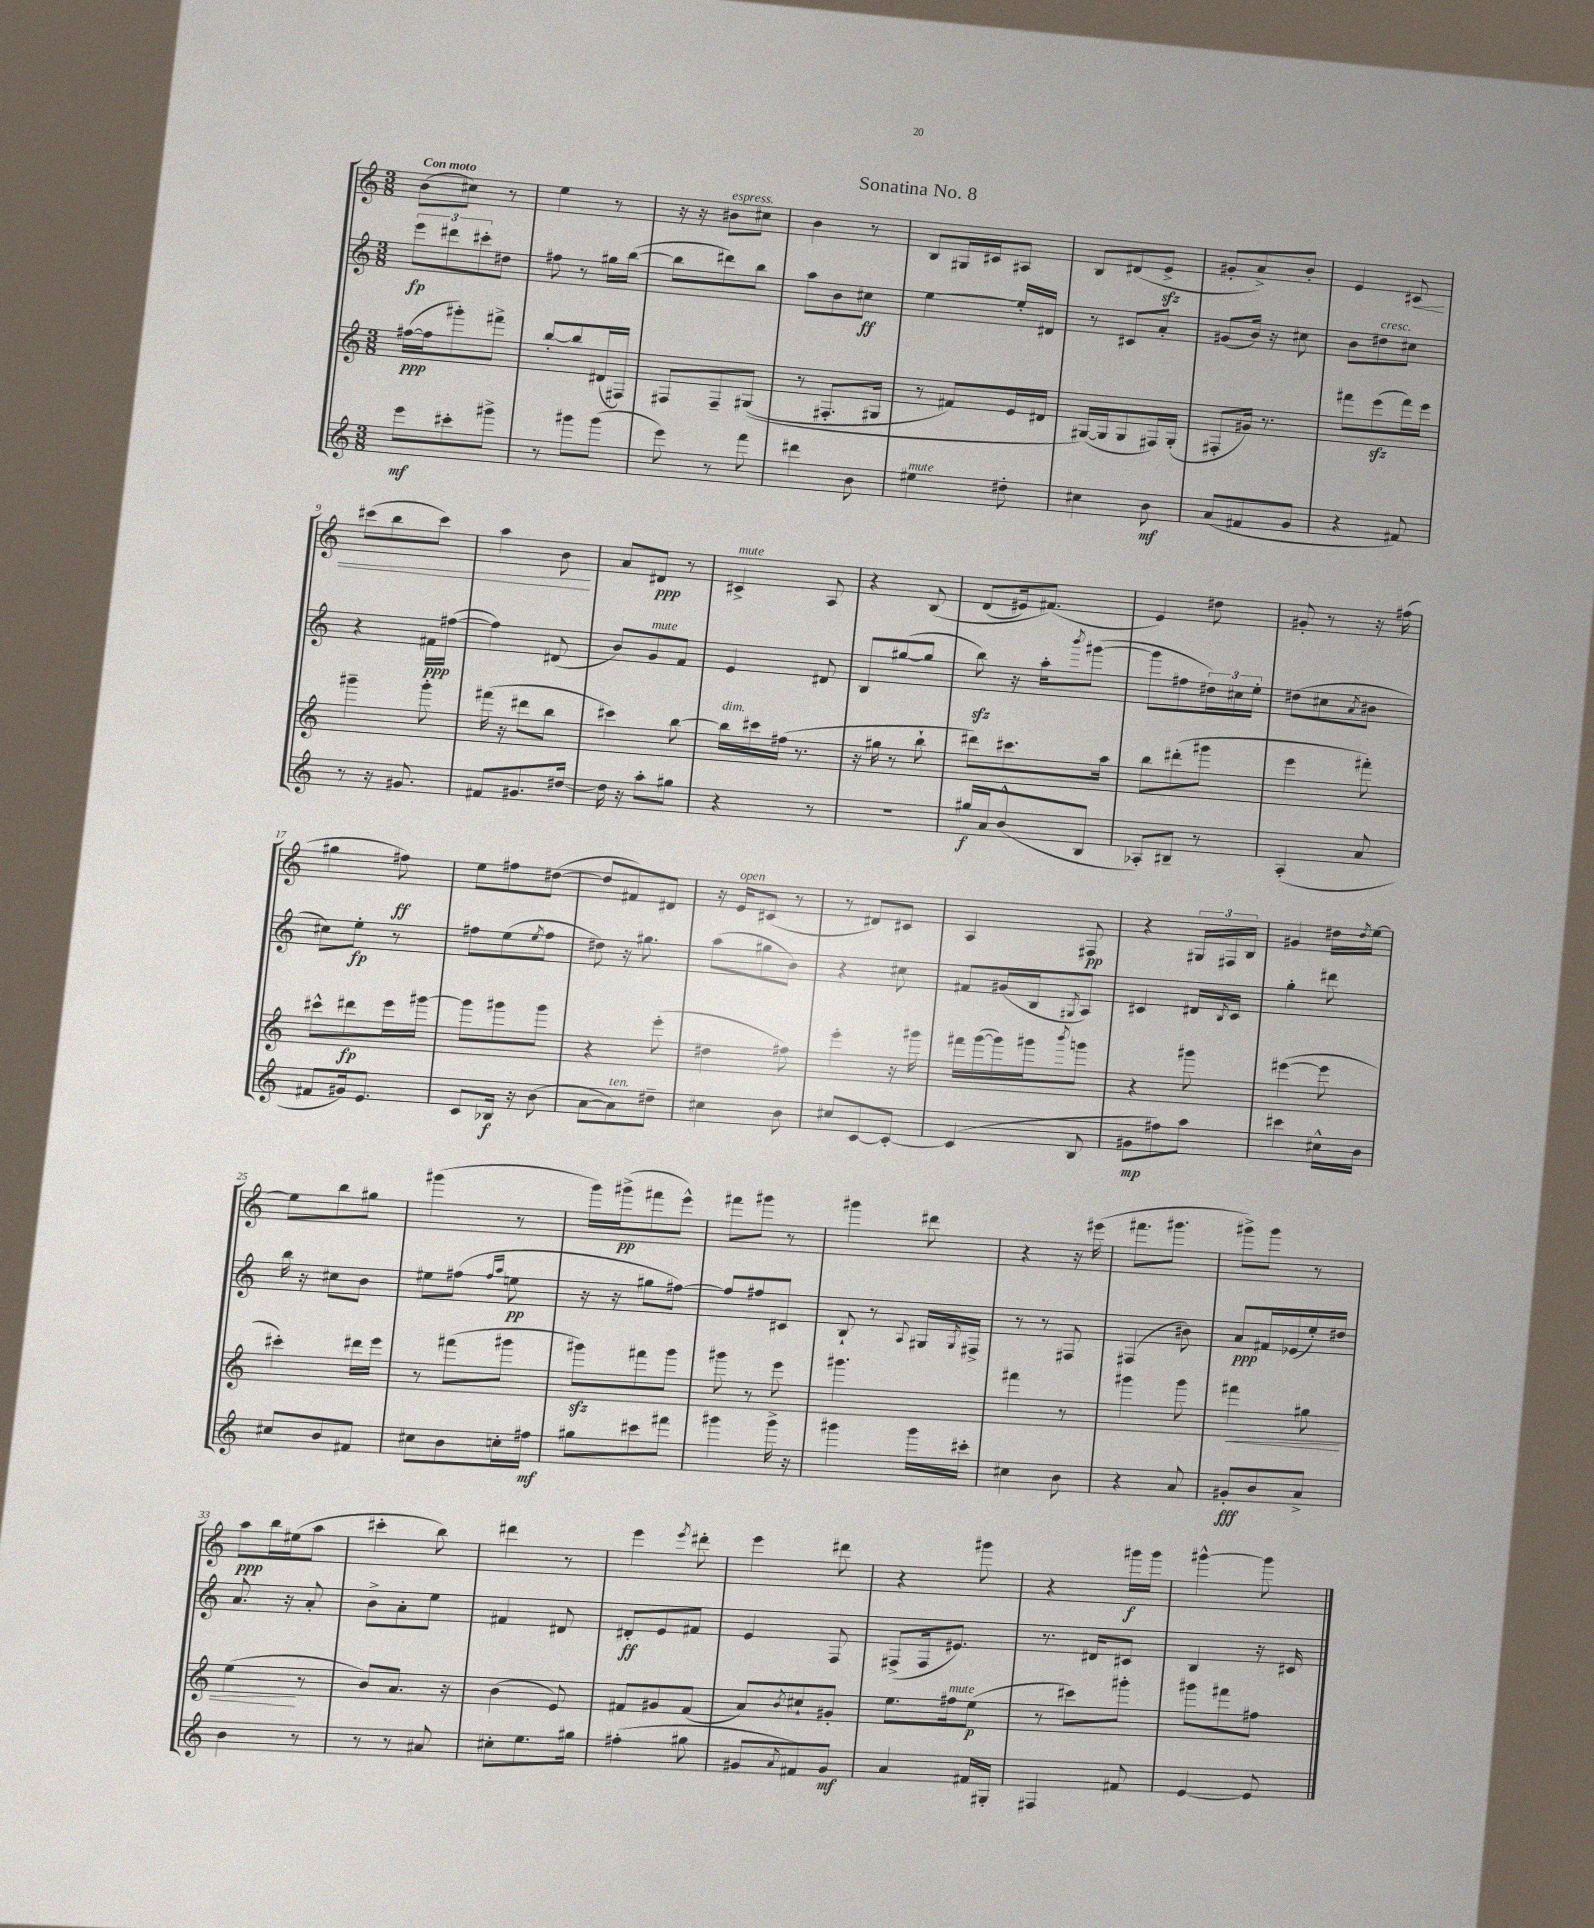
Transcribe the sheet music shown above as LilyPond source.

\header { title = "Sonatina No. 8" }
<<
\new StaffGroup <<
\new Staff = "s0" {
    \clef treble \key c \major \numericTimeSignature \time 3/8 \tempo "Con moto"
    b'8( cis''8) r8 |
    e''4 r8 |
    r16 r16 bis'8^\markup { \italic "espress." } cis''8 |
    b'4 r8 |
    b8 gis16 cis'16 ais8 |
    b8 dis'8( e'8->\sfz |
    gis'8-. a'8->) b'8-. |
    e'4 cis'8\< |
    cis'''8( b''8 cis'''8) |
    a''4 b'8\! |
    a'8 dis'8\ppp r8 |
    cis'4->^\markup { \italic "mute" } a8 |
    r4 b8\( |
    d'8( eis'16) fis'8.(\) |
    e'4) dis''8 |
    gis'8-. r8 r16 fis''16( |
    gis''4 fis''8\ff) |
    e''8 fis''8 dis''8~( |
    dis''8 fis'8) dis'8 |
    r16 e'16^\markup { \italic "open" } cis'8( r8 |
    r8 dis'8) cis'8 |
    a4 fis8\pp |
    r4 \tuplet 3/2 { gis16 fis16 b16 } |
    gis'4 dis''16 \acciaccatura { dis''8 } e''16~ |
    e''8 b''8 gis''8 |
    gis'''4( r8 |
    g'''16) gis'''16->\pp( fis'''8 e'''8-^) |
    fis'''8 gis'''8 r8 |
    gis'''4 dis'''8 |
    r4 r16 eis'''16( |
    fis'''8. gis'''8. |
    gis'''8->) gis'''8 r8 |
    a''8\ppp b''16 eis''16( a''8 |
    cis'''4-. b''8) |
    dis'''4 r8 |
    e'''4 \acciaccatura { e'''8 } dis'''8-. |
    e'''4 dis'''8 |
    r4 gis'''8 |
    r4 gis'''16\f gis'''16 |
    gis'''4~-^ gis'''8 \bar "|." |
}
\new Staff = "s1" {
    \clef treble \key c \major \numericTimeSignature \time 3/8
    \tuplet 3/2 { e'''8\fp dis'''8 cis'''8-. } dis''8 |
    fis''8 r8 gis''16 b''16~( |
    b''8 dis'''8) b''8 |
    a''8 b'8 cis''8\ff |
    e''4~ e''16-. dis'16 |
    r8 cis'8 a'8-. |
    gis'8( b'16) r16 cis''8 |
    b'8 dis''8^\markup { \italic "cresc." } cis''8 |
    r4 fis'16\ppp fis''16~( |
    fis''4) dis'8( |
    b'8) g'8^\markup { \italic "mute" } f'8 |
    e'4 dis'8 |
    b8 gis''8~( gis''8 |
    b''8\sfz) r16 a''16-. \acciaccatura { b'''8 } gis'''8~( |
    gis'''8 fis''8 \tuplet 3/2 { dis''16) cis''16 e''16-. } |
    dis''8( cis''8 \acciaccatura { a'8 } bis'8 |
    cis''8) e''8-.\fp r8 |
    fis''8 e''8( \acciaccatura { e''8 } fis''8 |
    dis''8) r16 gis''8. |
    a''8( gis''8 b'8) |
    r4 cis''8 |
    fis'8 gis'16( b16 \acciaccatura { gis8 } a8) |
    cis'4 dis'16 \acciaccatura { b8 } cis'16 |
    g''4-. dis'''8 |
    b''16 r16 cis''8 b'8 |
    eis''8 fis''8( \grace { fis''16 a''16 } e''8\pp |
    r16 r16 gis''8 fis''8~) |
    fis''8 fis''8 cis'8 |
    b8-! r8 \appoggiatura { a8 } gis16 \acciaccatura { gis8 } fis16-> |
    r8 r8 fis8 |
    fis4( bis'8) |
    a'8\ppp fis'16 ees'16( e''16-.) dis''16 |
    a'8. r16 a'8-. |
    b'8-> a'8-. e''8 |
    fis'4 dis'8 |
    dis'8-.\ff e'8 fis'8 |
    e'4 f8 |
    fis8->( fis16 eis'8.) |
    r8. dis'16 cis'8 |
    b4 r16 cis'16 \bar "|." |
}
\new Staff = "s2" {
    \clef treble \key c \major \numericTimeSignature \time 3/8
    fis''16~\ppp( fis''16 gis'''8-.) fis'''8-> |
    b''8~-. b''8 dis'16( fis16) |
    fis8 fis8-- gis8(\( |
    r8 fis8.-. gis16 |
    r8 fis'8) e'16 dis'16 |
    gis16~(\) gis16 gis8 fis16) gis16-.( |
    fis8-. gis'16) r8. |
    fis'''8 e'''8\sfz( fis'''16) e'''16 |
    gis'''4-- gis'''8-. |
    fis'''16( r16 dis'''8 b''8 |
    cis'''4) b''8~ |
    b''16^\markup { \italic "dim." } cis'''16 fis''16( r8. |
    r16 gis''16 r8 b''8-! |
    dis'''8) cis'''8. a''16 |
    b''8 dis'''8-.( gis'''8 |
    e'''4 fis'''8-.) |
    cis'''8-^ dis'''8\fp e'''16 gis'''16~ |
    gis'''8 gis'''8 gis'''8 |
    r4 e'''8-.( |
    dis''4 fis''8) |
    e'''4-. r16 gis'''16 |
    fis'''16 g'''16~( g'''16) gis'''16 \acciaccatura { b'''8 } g'''8 |
    r4 gis'''8 |
    eis'''4~( eis'''8 |
    cis'''4-.) dis'''16 e'''16 |
    r8 fis'''8( gis'''8 |
    gis'''8\sfz) fis'''8 gis'''8 |
    gis'''8 r8 e'''8 |
    gis'''4. |
    fis'''4 r8 |
    gis'''4 gis'''8 |
    fis'''4\< gis''8 |
    e''4\!( r8 |
    b'8) a'8. r16 |
    b'4( e'8) |
    fis'8 gis'8 fis'8( |
    a'8) \acciaccatura { b'8 } cis''8-! gis'8-. |
    e''8. fis''16^\markup { \italic "mute" } e''8\p( |
    r8 cis'''8) gis'''8-. |
    gis'''8 fis'''8 fis''8 \bar "|." |
}
\new Staff = "s3" {
    \clef treble \key c \major \numericTimeSignature \time 3/8
    e'''8\mf cis'''8-. gis'''8-> |
    r8 gis'''8 gis'''8( |
    e'''8) r8 f'''8 |
    dis'''4 b'8 |
    eis''4^\markup { \italic "mute" } dis''8-. |
    cis''4 b'8\mf |
    a'8( fis'8 g'8 |
    r4 fis'8) |
    r8 r16 gis'8. |
    fis'8 gis'8. dis''16~ |
    dis''16 r16 a''8-. gis''8 |
    r4 r8 |
    r4. |
    gis''16\f a'16 b'8-^( b8 |
    aes8-.) bis8-- r8 |
    a4-.( a'8 |
    fis'8 gis'16) e'8. |
    c'8 bes16\f r16 b'8( |
    a'8~ a'8^\markup { \italic "ten." }) dis''8-- |
    cis''4 b'8 |
    cis''8 c'8~ c'8~-. |
    c'4( b8 |
    gis'8\mp fis''8) a''8 |
    cis'''4 cis''16-^ b'16 |
    cis''8 b'8 fis'8 |
    cis''8 b'8 c''16-. fis''16\mf |
    gis''8 cis'''8 fis'''8 |
    gis'''4 gis'''16-> r16 |
    gis'''4 gis'''16 cis'''16-. |
    cis''4 b'8 |
    r4 a'8 |
    gis'8-.\fff b'8 a'8-> |
    b'4 r8 |
    r8 r8 ais'8 |
    cis''8-. e''8. gis''16 |
    fis''4-.( gis''8 |
    gis'8 \acciaccatura { a'8 } fis'8) gis'8\mf |
    a'4 fis'16 gis16-. |
    fis4 fis'8 |
    e'4~ e'8 \bar "|." |
}
>>
>>
